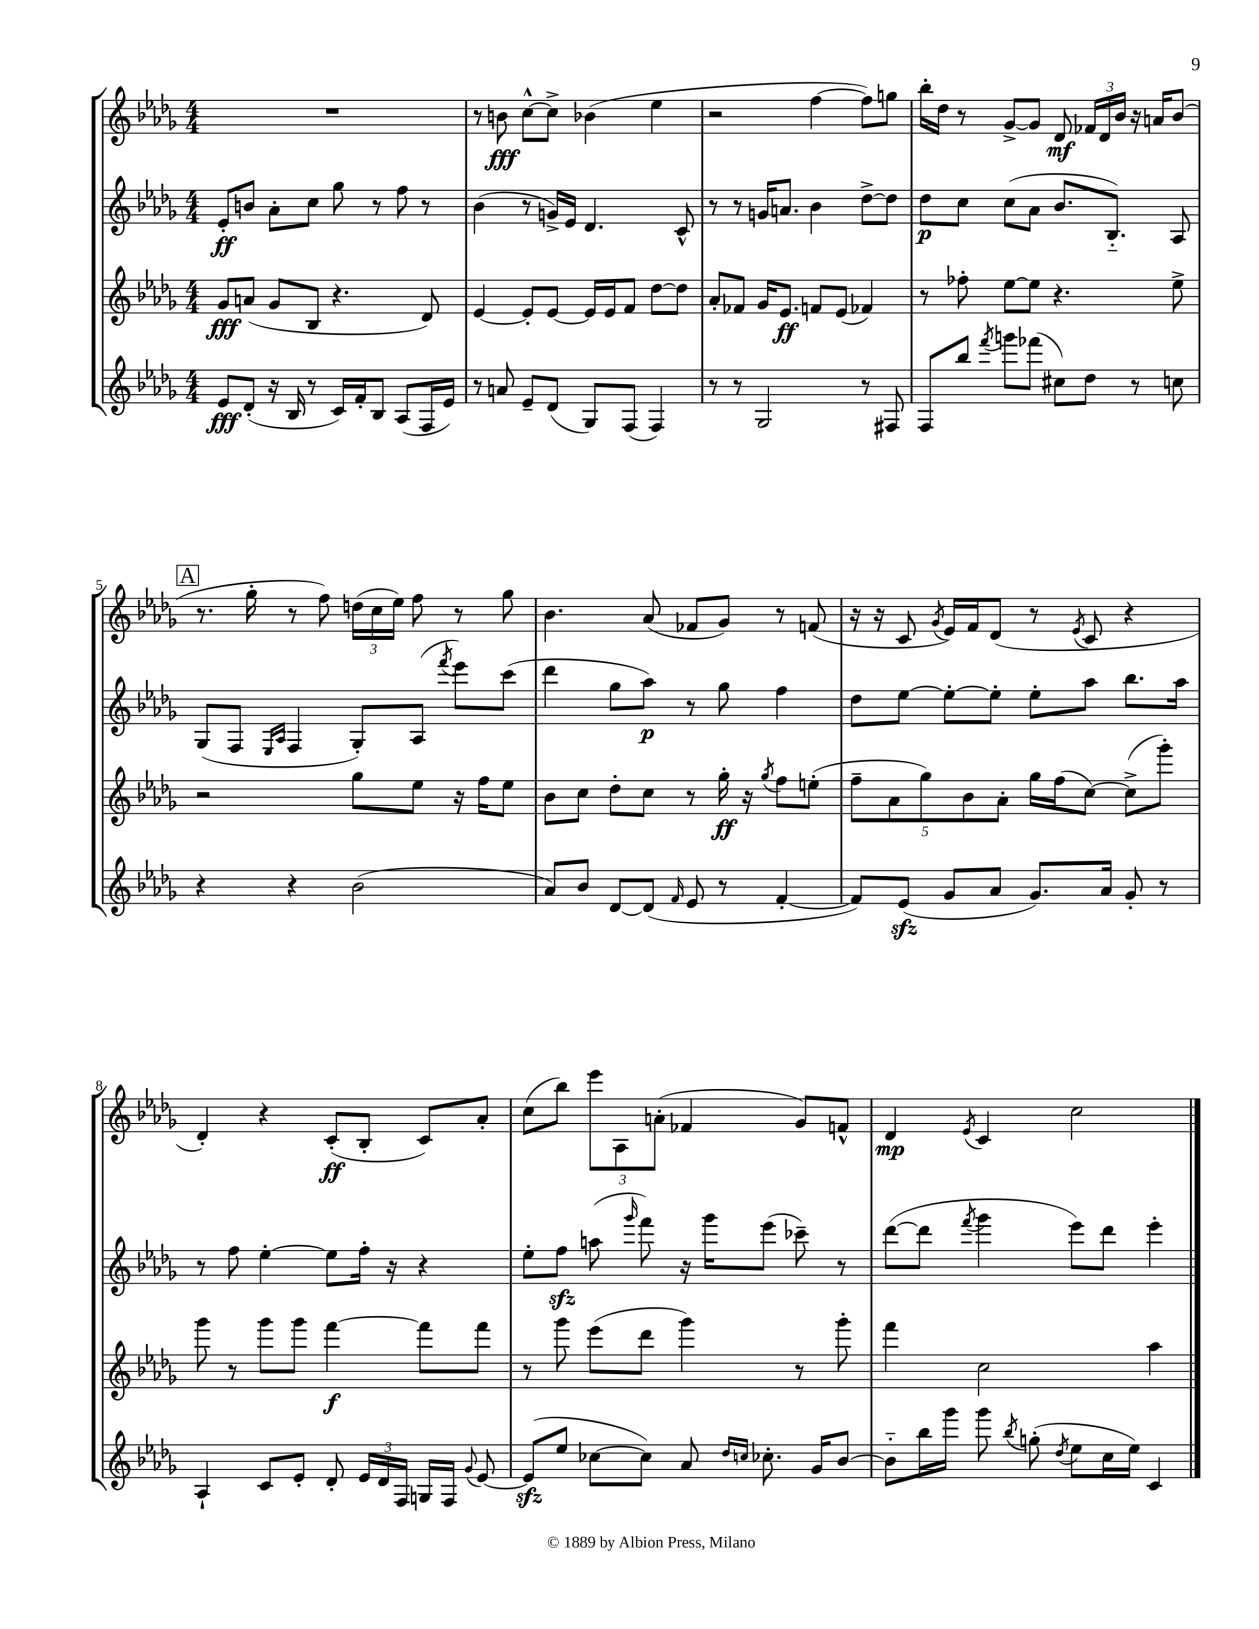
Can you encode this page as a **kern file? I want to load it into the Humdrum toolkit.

**kern	**kern	**kern	**kern
*staff4	*staff3	*staff2	*staff1
*clefG2	*clefG2	*clefG2	*clefG2
*k[b-e-a-d-g-]	*k[b-e-a-d-g-]	*k[b-e-a-d-g-]	*k[b-e-a-d-g-]
*M4/4	*M4/4	*M4/4	*M4/4
8e-	8g-	8e-'	1r
(8d-'	(8a	8b	.
16r	8g-	8a-'	.
16B-	.	.	.
8r	8B-	8cc	.
16c)	4.r	8gg-	.
16f'	.	.	.
8B-	.	8r	.
(8A-	.	8ff	.
16F	8d-)	8r	.
16e-)	.	.	.
=	=	=	=
8r	[4e-	(4b-	8r
8a	.	.	8b
8e-~	8e-']	8r	[8cc^^
(8d-	[8e-	16g^)	8cc^]
.	.	16e-	.
8G-)	16e-]	4.d-	(4b-
.	16e-	.	.
(8F	8f	.	.
4F)	[8dd-	.	4ee-
.	8dd-]	8c^^	.
=	=	=	=
8r	8a-'	8r	2r
8r	8f-	8r	.
2G-	16g-	16g	.
.	8.e-	8.a	.
.	8f	4b-	[4ff
.	(8e-	.	.
8r	4f-)	[8dd-^	8ff])
8F#	.	8dd-]	8gg
=	=	=	=
8F	8r	8dd-	16bb-'
.	.	.	16dd-
8bb-	8ff-'	8cc	8r
8qfff	.	.	.
8ggg	[8ee-	(8cc	[8g-^
(8fff-	8ee-]	8a-	8g-]
8cc#)	4.r	8.b-	8d-
8dd-	.	.	24f-
.	.	.	24d-
.	.	8.B-'~)	.
.	.	.	24b-
8r	.	.	16r
.	.	.	16a
8cc	8ee-^	8A-	(8b-
=	=	=	=
4r	2r	(8G-	8.r
.	.	8F	.
.	.	.	16gg-'
.	.	16qqE-	.
.	.	16qqA-	.
4r	.	4F	8r
.	.	.	8ff)
(2b-	8gg-	8G-')	(24dd
.	.	.	24cc
.	.	.	24ee-)
.	8ee-	(8A-	8ff
.	.	8qfff	.
.	16r	8eee-)	8r
.	16ff	.	.
.	8ee-	(8ccc	8gg-
=	=	=	=
8a-)	8b-	4ddd-	4.b-
8b-	8cc	.	.
[8d-	8dd-'	8gg-	.
(8d-]	8cc	8aa-)	(8a-
16qqf	.	.	.
8e-	8r	8r	8f-
8r	16gg-'	8gg-	8g-)
.	16r	.	.
.	8qgg-	.	.
[4f'	8ff	4ff	8r
.	(8ee'	.	(8f
=	=	=	=
8f])	10ff~	8dd-	16r
.	.	.	16r
.	10a-	.	.
(8e-	.	[8ee-	8c
.	10gg-)	.	.
.	.	.	8qg-
8g-	.	8ee-'_	16e-)
.	10b-	.	.
.	.	.	16f
8a-	.	8ee-']	(8d-
.	10a-'	.	.
8.g-)	16gg-	8ee-'	8r
.	(16ff	.	.
.	.	.	8qe-
.	[8cc)	8aa-	8c
16a-	.	.	.
8g-'	(8cc^]	8.bb-	4r
8r	8ggg-')	.	.
.	.	16aa-	.
=	=	=	=
4A-`	8ggg-	8r	4d-')
.	8r	8ff	.
8c	8ggg-	[4ee-'	4r
8e-'	8ggg-	.	.
8d-'	[4fff	8ee-]	(8c'
24e-	.	16ff'	8B-'
24d-	.	.	.
.	.	16r	.
24F	.	.	.
16G	8fff]	4r	8c)
16F	.	.	.
8qqg-	.	.	.
[8e-	8fff	.	8a-'
=	=	=	=
(8e-]	8r	8ee-'	(8cc
8ee-	8ggg-	8ff	8bb-)
[8cc-	(8eee-	(8aa	12eee-
.	.	.	12A-
.	.	16qqggg-	.
8cc-])	8ddd-	8fff)	.
.	.	.	(12a'
8a-	4ggg-)	16r	4f-
.	.	16ggg-	.
16qqdd-	.	.	.
16qqcc	.	.	.
8.cc-'	.	(8eee-	.
.	8r	8ccc-~)	8g-)
16g-	.	.	.
[8b-	8ggg-'	8r	8f^^
=	=	=	=
8b-'~]	4fff	([8ddd-	4d-
16bb-	.	8ddd-]	.
16ggg-	.	.	.
.	.	8qfff	8qe-
8ggg-	2cc	4ggg-	4c
8qbb-	.	.	.
(8gg'	.	.	.
8qdd-	.	.	.
8ee-	.	8eee-)	2cc
16cc	.	8ddd-	.
16ee-)	.	.	.
4c	4aa-	4eee-'	.
==	==	==	==
*-	*-	*-	*-
